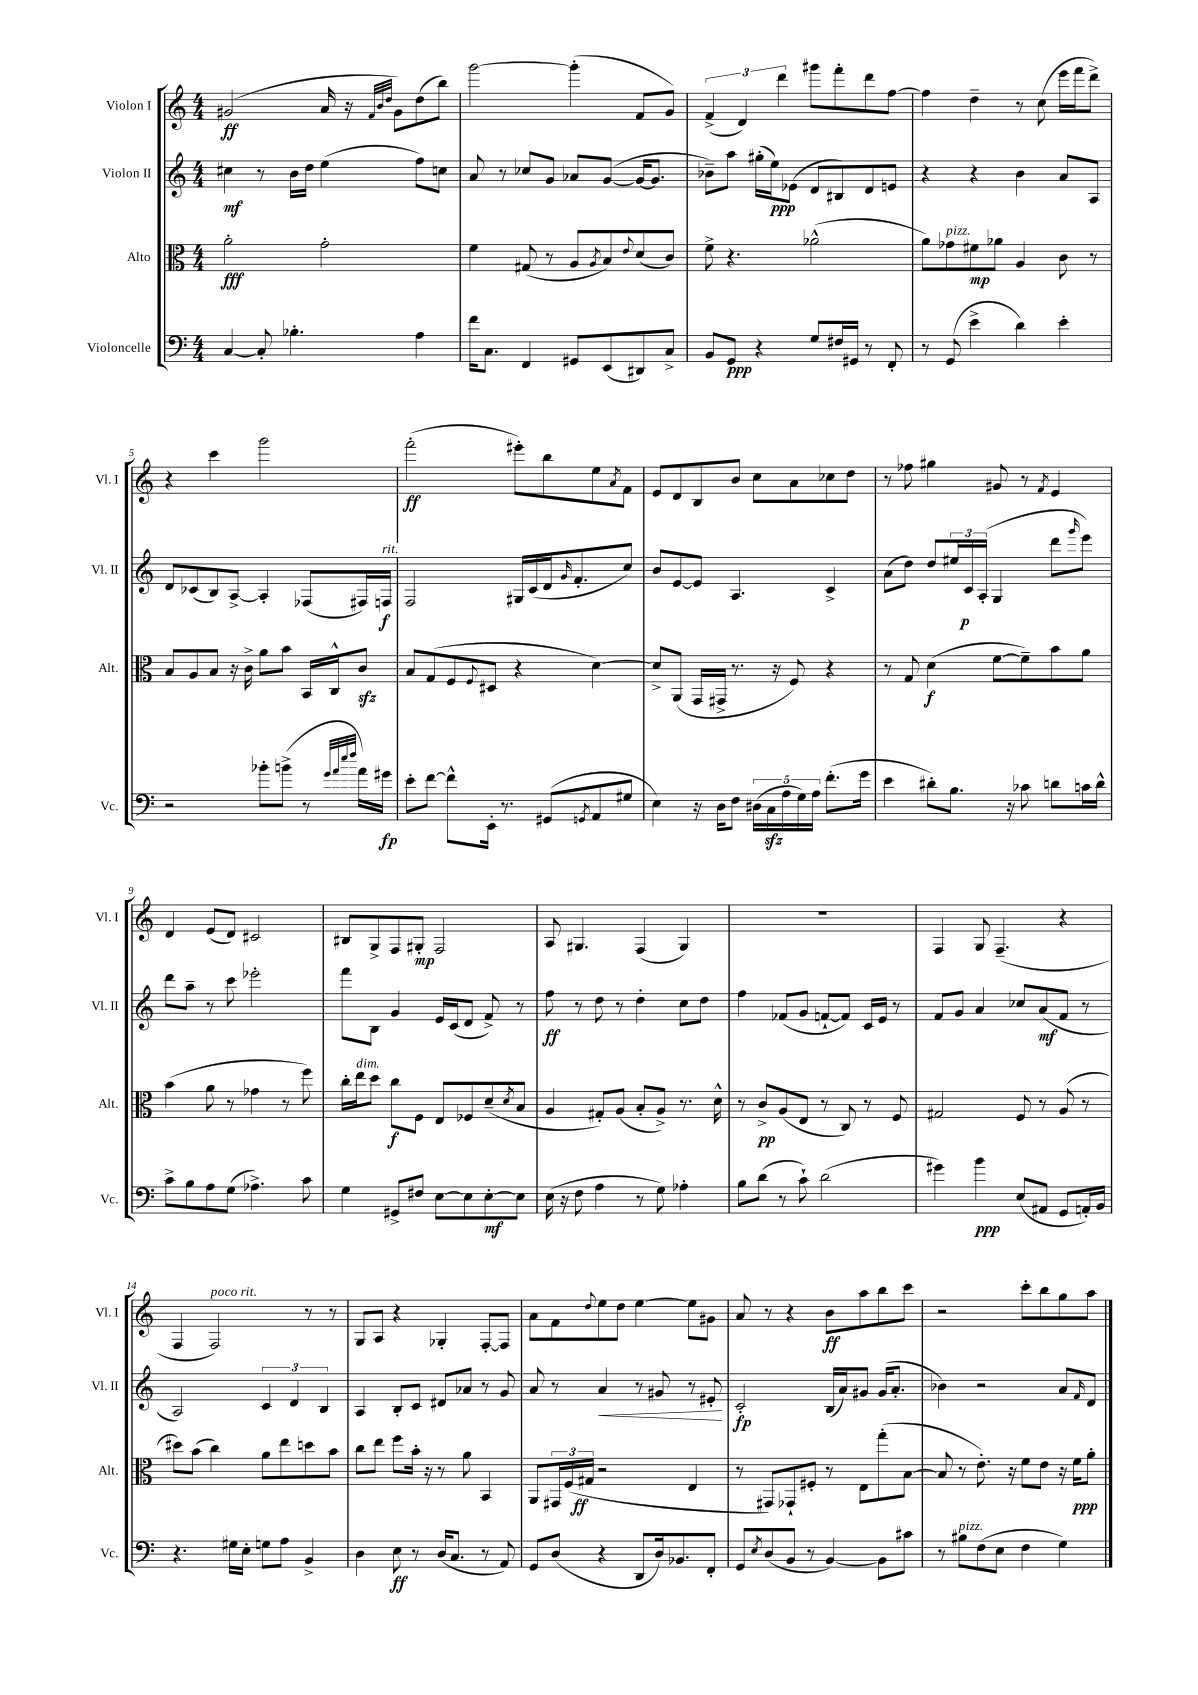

**kern	**dynam	**kern	**dynam	**kern	**dynam	**kern	**dynam
*part4	*part4	*part3	*part3	*part2	*part2	*part1	*part1
*staff4	*staff4	*staff3	*staff3	*staff2	*staff2	*staff1	*staff1
*I"Violoncelle	*	*I"Alto	*	*I"Violon II	*	*I"Violon I	*
*I'Vc.	*	*I'Alt.	*	*I'Vl. II	*	*I'Vl. I	*
*clefF4	*	*clefC3	*	*clefG2	*	*clefG2	*
*k[]	*	*k[]	*	*k[]	*	*k[]	*
*M4/4	*	*M4/4	*	*M4/4	*	*M4/4	*
=1	=1	=1	=1	=1	=1	=1	=1
[4C/	.	2a'\	fff	4cc#X\	mf	(2g#X/	ff
8C'/]	.	.	.	8r	.	.	.
4.B-X'\	.	.	.	16b\LL	.	.	.
.	.	.	.	16dd\JJ	.	.	.
.	.	2g'\	.	(4ee\	.	16a/	.
.	.	.	.	.	.	16r	.
.	.	.	.	.	.	32qqf/LLL	.
.	.	.	.	.	.	32qqb/	.
.	.	.	.	.	.	32qqdd/JJJ	.
.	.	.	.	.	.	8g#\L)	.
4A\	.	.	.	8ff\L)	.	(8dd\	.
.	.	.	.	8ccn\J	.	8bb\J)	.
=2	=2	=2	=2	=2	=2	=2	=2
16f\KL	.	4f\	.	8a/	.	[2ggg\	.
8.C\J	.	.	.	.	.	.	.
.	.	.	.	8r	.	.	.
4FF/	.	(8G#X/	.	8cc-X/L	.	.	.
.	.	8r	.	8g/J	.	.	.
8GG#X/L	.	8A/L	.	8a-X/L	.	(4ggg'\]	.
.	.	8qA/	.	.	.	.	.
(8EE/	.	8B/)	.	([8g/J	.	.	.
.	.	8qqe/	.	.	.	.	.
8DD#X/)	.	(8d/	.	16g/KL_	.	8f/L	.
.	.	.	.	8.g/J]	.	.	.
8C^/J	.	8c/J)	.	.	.	8g/J)	.
=3	=3	=3	=3	=3	=3	=3	=3
8BB/L	.	8f^\	.	8b-X~\L)	.	(6f^/	.
8GG/J	ppp	4.r	.	8aa\J	.	.	.
.	.	.	.	.	.	6d/)	.
4r	.	.	.	(16gg#X'\LL	.	.	.
.	.	.	.	16ee\J)	ppp	.	.
.	.	.	.	.	.	6ddd\	.
.	.	.	.	(8e-X\J	.	.	.
8G/L	.	(2a-X^^\	.	8d/L	.	8ggg#X\L	.
16F#X/L	.	.	.	8B#X/)	.	8fff'\	.
16GG#X/JJ	.	.	.	.	.	.	.
8r	.	.	.	8d/	.	8ddd\	.
8FF'/	.	.	.	8en/J	.	[8ff\J	.
=4	=4	=4	=4	=4	=4	=4	=4
8r	.	8a\L)	.	4r	.	4ff\]	.
!	!	!LO:TX:a:i:t=pizz.	!	!	!	!	!
(8GG/	.	8g-X\	.	.	.	.	.
4e^\	.	8f#X\	mp	4r	.	4dd~\	.
.	.	8a-X\J	.	.	.	.	.
4d\)	.	4A/	.	4b\	.	8r	.
.	.	.	.	.	.	(8cc\	.
4e'\	.	8c\	.	8a/L	.	16eee\LL	.
.	.	.	.	.	.	16fff\J	.
.	.	8r	.	8A/J	.	8ddd^\J)	.
!!LO:LB:g=z
=5	=5	=5	=5	=5	=5	=5	=5
2r	.	8B/L	.	8d/L	.	4r	.
.	.	8A/	.	(8c-X/	.	.	.
.	.	8B/J	.	8B/)	.	4ccc\	.
.	.	16r	.	[8A^/J	.	.	.
.	.	16c^\	.	.	.	.	.
8b-X'\L	.	8a\L	.	4A'/]	.	2ggg\	.
(8bn^\J	.	8b\J	.	.	.	.	.
8r	.	16BB/LL	.	(8F-X/L	.	.	.
.	.	16C^^/J	.	.	.	.	.
32qqg/LLL	.	.	.	.	.	.	.
32qqa/	.	.	.	.	.	.	.
32qqee/	.	.	.	.	.	.	.
32qqff/JJJ	.	.	.	.	.	.	.
16a\LL)	.	8czz/J	.	16F#X/L)	.	.	.
!	!	!	!	!LO:TX:a:i:t=rit.	!	!	!
16g#X\JJ	fp	.	.	16Fn/JJ	f	.	.
=6	=6	=6	=6	=6	=6	=6	=6
8e'\L	.	8B/L	.	2F/	.	(2fff'\	ff
[8f\J	.	(8G/	.	.	.	.	.
8f^^\L]	.	8F/	.	.	.	.	.
.	.	8qqF/	.	.	.	.	.
16EE'\Jk	.	8D#X/J	.	.	.	.	.
8.r	.	.	.	.	.	.	.
.	.	4r	.	16G#X/LL	.	8eee#X'\L)	.
.	.	.	.	(16c/	.	.	.
(8GG#X/L	.	.	.	16d/J	.	8bb\	.
.	.	.	.	16qqg/	.	.	.
.	.	.	.	8.f'/	.	.	.
8qGGn/	.	.	.	.	.	.	.
8AA/	.	[4d\)	.	.	.	8ee\	.
.	.	.	.	.	.	8qa/	.
8G#X/J	.	.	.	8cc/J)	.	8f\J	.
=7	=7	=7	=7	=7	=7	=7	=7
4E\)	.	8d^/L]	.	8b/L	.	8e/L	.
.	.	(8AA/J	.	[8e/	.	8d/	.
16r	.	16GG/LL	.	8e/J]	.	8B/	.
16D\KL	.	16GG#X^/JJ	.	.	.	.	.
8F\J	.	8.r	.	4.A/	.	8b/J	.
(20D#X\LL	.	.	.	.	.	8cc\L	.
20Czz\	.	.	.	.	.	.	.
.	.	16r	.	.	.	.	.
20A\	.	.	.	.	.	.	.
.	.	8F/)	.	.	.	8a\	.
20G\)	.	.	.	.	.	.	.
20A\JJ	.	.	.	.	.	.	.
(8.f'\L	.	4r	.	4c^/	.	8cc-X\	.
.	.	.	.	.	.	8dd\J	.
16g\Jk	.	.	.	.	.	.	.
=8	=8	=8	=8	=8	=8	=8	=8
4e\	.	8r	.	(8a\L	.	8r	.
.	.	8G/	.	8dd\J)	.	8ff-X\	.
8d#X'\L)	.	(4d\	f	8dd/L	.	4gg#X\	.
8.B\J	.	.	.	24ee#X/L	.	.	.
.	.	.	.	24c/	p	.	.
.	.	.	.	(24A'/JJ	.	.	.
.	.	[8f\L	.	4G/	.	8g#X/	.
16r	.	.	.	.	.	.	.
8c-X\	.	8f~\])	.	.	.	8r	.
.	.	.	.	.	.	8qf/	.
8dn\L	.	8b\	.	8ddd\L	.	4e/	.
.	.	.	.	16qqggg/	.	.	.
16cn\L	.	8a\J	.	8eee\J)	.	.	.
16d^^\JJ	.	.	.	.	.	.	.
!!LO:LB:g=z
=9	=9	=9	=9	=9	=9	=9	=9
8c^\L	.	(4b\	.	8ddd\L	.	4d/	.
8B\	.	.	.	8aa~\J	.	.	.
8A\	.	8a\	.	8r	.	(8e/L	.
(8G\J	.	8r	.	8ccc\	.	8d/J)	.
4.A-X^\)	.	4g-X\	.	2eee-X'\	.	2c#X/	.
.	.	8r	.	.	.	.	.
8c\	.	8ff\)	.	.	.	.	.
=10	=10	=10	=10	=10	=10	=10	=10
4G\	.	16cc'\LL	.	8fff\L	.	8B#X/L	.
!	!	!LO:TX:a:i:t=dim.	!	!	!	!	!
.	.	16ee\J	.	.	.	.	.
.	.	8dd\J	.	8B\J	.	8G^/	.
8GG#X^/L	.	8cc\L	f	4g/	.	8F/	.
8F#X/J	.	8F\J	.	.	.	8G#X'/J	mp
[8E\L	.	8E/L	.	16e/LL	.	2F/	.
.	.	.	.	(16c/J	.	.	.
8E\]	.	8F-X/	.	8d/J	.	.	.
[8E'\	mf	(8d~/	.	8f^/)	.	.	.
.	.	8qd/	.	.	.	.	.
8E\J]	.	8B/J	.	8r	.	.	.
=11	=11	=11	=11	=11	=11	=11	=11
(16E\	.	4A/	.	8ff\	ff	8A/	.
16r	.	.	.	.	.	.	.
8F\	.	.	.	8r	.	4.G#X/	.
4A\	.	8G#X'/L)	.	8dd\	.	.	.
.	.	(8A/J	.	8r	.	.	.
8r	.	8B'/L	.	4dd'\	.	(4F/	.
8G\)	.	8A^/J)	.	.	.	.	.
4A-X'\	.	8.r	.	8cc\L	.	4G#/)	.
.	.	.	.	8dd\J	.	.	.
.	.	16d^^\	.	.	.	.	.
=12	=12	=12	=12	=12	=12	=12	=12
8B\L	.	8r	.	4ff\	.	1r	.
(8d\J	.	8c^/L	pp	.	.	.	.
8r	.	(8A/	.	(8f-X/L	.	.	.
8c`\)	.	8E/J	.	8g/J	.	.	.
(2d\	.	8r	.	[8fn`/L	.	.	.
.	.	8C/)	.	8f/J])	.	.	.
.	.	8r	.	16c/LL	.	.	.
.	.	.	.	16e/JJ	.	.	.
.	.	8F/	.	8r	.	.	.
=13	=13	=13	=13	=13	=13	=13	=13
4g#X\)	.	2G#X/	.	8f/L	.	4F/	.
.	.	.	.	8g/J	.	.	.
4b\	ppp	.	.	4a/	.	8G/	.
.	.	.	.	.	.	(4.F~/	.
(8E/L	.	8F/	.	8cc-X/L	.	.	.
8AA#X/J	.	8r	.	(8a/	mf	.	.
8GG/L	.	(8A/	.	8f/J	.	4r	.
16AAn'/L)	.	8r	.	8r	.	.	.
16BB/JJ	.	.	.	.	.	.	.
!!LO:LB:g=z
=14	=14	=14	=14	=14	=14	=14	=14
4.r	.	8dd#X\L)	.	2A/)	.	4F/	.
.	.	(8b\J	.	.	.	.	.
!	!	!	!	!	!	!LO:TX:a:i:t=poco rit.	!
.	.	4cc\)	.	.	.	2F/)	.
16G#X\LL	.	.	.	.	.	.	.
16E'\JJ	.	.	.	.	.	.	.
8Gn\L	.	8a\L	.	6c/	.	.	.
8A\J	.	8ee\	.	.	.	.	.
.	.	.	.	6d/	.	.	.
4BB^/	.	8ddn\	.	.	.	8r	.
.	.	.	.	6B/	.	.	.
.	.	8b\J	.	.	.	8r	.
=15	=15	=15	=15	=15	=15	=15	=15
4D\	.	8cc\L	.	4A/	.	8G/L	.
.	.	8ee\J	.	.	.	8A/J	.
8E\	ff	8ff\L	.	8B'/L	.	4r	.
8r	.	16b'\Jk	.	8c/J	.	.	.
.	.	16r	.	.	.	.	.
(16D/KL	.	8r	.	8d#X/L	.	4G-X'/	.
8.C/J	.	.	.	.	.	.	.
.	.	8a\	.	8a-X/J	.	.	.
8r	.	4BB/	.	8r	.	[8F'/L	.
8AA/)	.	.	.	8g/	.	8F/J]	.
=16	=16	=16	=16	=16	=16	=16	=16
8GG/L	.	8AA/L	.	8a/	.	8a\L	.
(8D/J	.	24GG#X/L	.	8r	.	8f\	.
.	.	(24F/	.	.	.	.	.
.	.	24G#X/JJ	ff	.	.	.	.
.	.	.	.	.	.	8qqdd/	.
!	!	!	!	!	!LO:HP:b	!	!
4r	.	2r	.	4a/	<	8ee\	.
.	.	.	.	.	.	8dd\J	.
8DD/L	.	.	.	8r	.	[4ee\	.
16D/k)	.	.	.	8g#X/	.	.	.
8.BB-X/	.	.	.	.	.	.	.
.	.	4E/	.	8r	.	8ee\L]	.
8FF'/J	.	.	.	8e#X'/	.	8g#X\J	.
.	.	.	.	.	[	.	.
=17	=17	=17	=17	=17	=17	=17	=17
8GG/L	.	8r	.	2c'/	fp	8a/	.
8qE/	.	.	.	.	.	.	.
(8D/	.	8GG#X/L)	.	.	.	8r	.
8BB/J	.	8GG-X`/	.	.	.	4r	.
8r	.	8F#X'/J	.	.	.	.	.
[4BB/)	.	8r	.	(16B/LL	.	8b\L	ff
.	.	.	.	16a/J)	.	.	.
.	.	8E\L	.	8g#X/J	.	8aa\	.
8BB\L]	.	(8gg'\	.	(16g#/KL	.	8bb\	.
.	.	.	.	8.a'/J	.	.	.
8c#X\J	.	[8B\J	.	.	.	8ccc\J	.
=18	=18	=18	=18	=18	=18	=18	=18
8r	.	8B/]	.	4b-X\)	.	2r	.
!LO:TX:a:i:t=pizz.	!	!	!	!	!	!	!
8B#X\L	.	8r	.	.	.	.	.
(8F\	.	8.e'\)	.	2r	.	.	.
8E\J	.	.	.	.	.	.	.
.	.	16r	.	.	.	.	.
4F\	.	8f\L	.	.	.	8ccc'\L	.
.	.	8e\J	.	.	.	8bb\	.
4G\)	.	16r	.	8a/L	.	8gg\	.
.	.	16f\KL	ppp	.	.	.	.
.	.	.	.	16qqf/	.	.	.
.	.	8a'\J	.	8d/J	.	8aa\J	.
==	==	==	==	==	==	==	==
*-	*-	*-	*-	*-	*-	*-	*-
